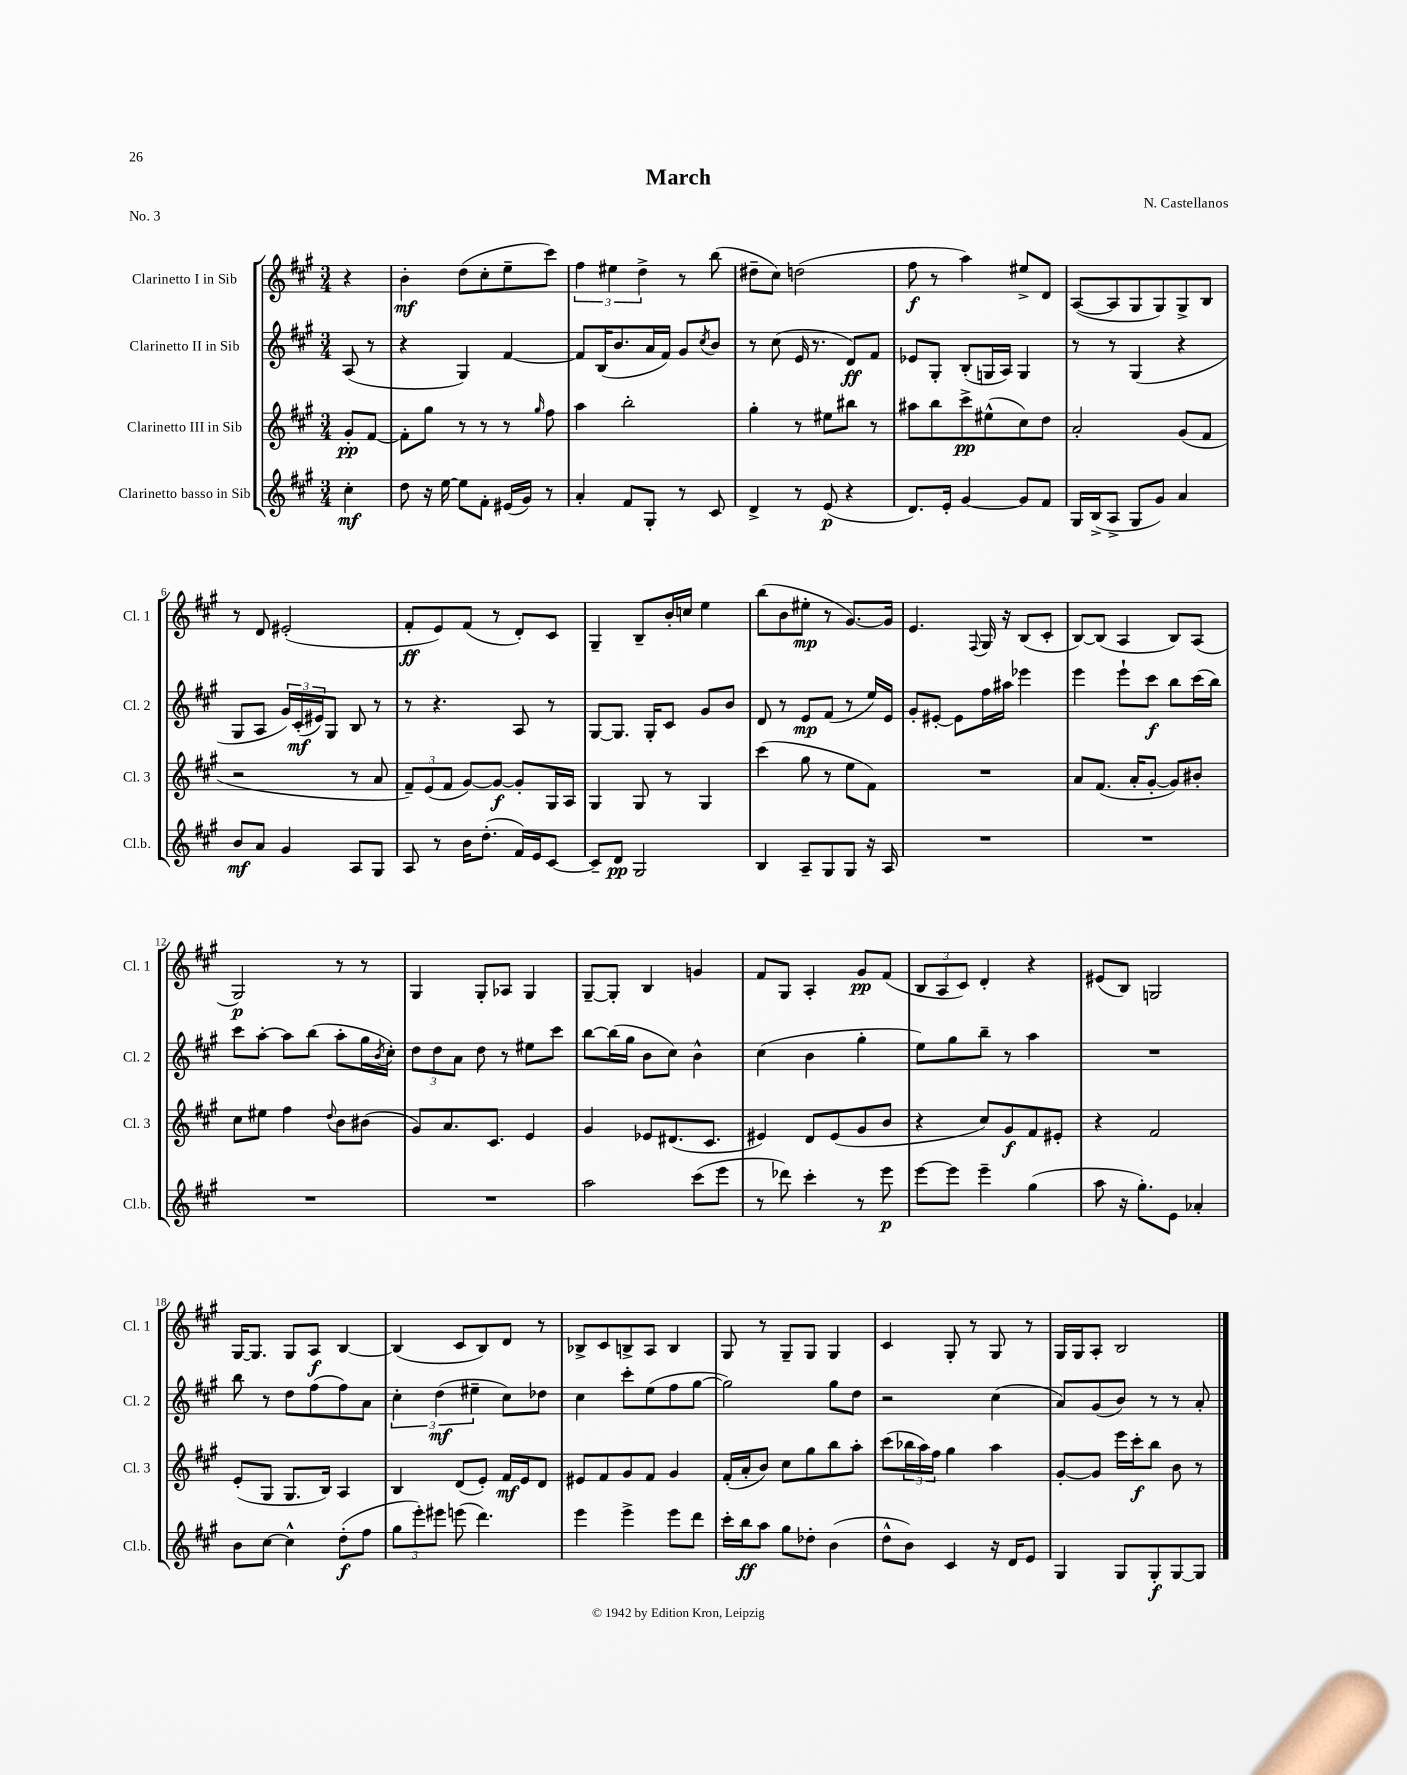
\header { title = "March" composer = "N. Castellanos" piece = "No. 3" }
<<
\new StaffGroup <<
\new Staff = "s0" \with { instrumentName = "Clarinetto I in Sib" shortInstrumentName = "Cl. 1" } {
    \clef treble \key a \major \numericTimeSignature \time 3/4 \partial 4
    r4 |
    b'4-.\mf d''8( cis''8-. e''8-- cis'''8) |
    \tuplet 3/2 { fis''4 eis''4 d''4-> } r8 b''8( |
    dis''8-- cis''8) d''2( |
    fis''8\f r8 a''4) eis''8-> d'8 |
    a8~( a8 gis8 gis8) gis8-> b8 |
    r8 d'8 eis'2-.( |
    fis'8-.\ff e'8) fis'8( r8 d'8-.) cis'8 |
    gis4-- b8-- b'16-. c''16 e''4 |
    b''8( b'8 eis''8-.\mp r8 gis'8.~) gis'16 |
    e'4. \appoggiatura { fis8 } gis16 r16 b8( cis'8-. |
    b8~) b8( a4 b8) a8( |
    gis2\p) r8 r8 |
    gis4 gis8-. aes8 gis4 |
    gis8~-- gis8-. b4 g'4 |
    fis'8 gis8 a4-. gis'8\pp fis'8( |
    \tuplet 3/2 { b8 a8 cis'8) } d'4-. r4 |
    eis'8( b8) g2 |
    gis16~ gis8. gis8 a8\f b4~ |
    b4( cis'8 b8) d'8 r8 |
    bes8-> cis'8 b8-> a8 b4 |
    gis8 r8 gis8-- gis8 gis4 |
    cis'4 gis8-. r8 gis8 r8 |
    gis16 gis16 a8-. b2 \bar "|." |
}
\new Staff = "s1" \with { instrumentName = "Clarinetto II in Sib" shortInstrumentName = "Cl. 2" } {
    \clef treble \key a \major \numericTimeSignature \time 3/4 \partial 4
    a8( r8 |
    r4 gis4) fis'4~ |
    fis'8 b16( b'8. a'16 fis'16) gis'8 \acciaccatura { cis''8 } b'8 |
    r8 cis''8( e'16 r8. d'8\ff) fis'8 |
    ees'8 gis8-. b8-.( g16 a16) g4 |
    r8 r8 gis4( r4 |
    gis8 a8 \tuplet 3/2 { gis'16) cis'16-.\mf( eis'16) } gis8 b8 r8 |
    r8 r4. a8 r8 |
    gis8~ gis8. gis16-. cis'8 gis'8 b'8 |
    d'8 r8 e'8\mp fis'8( r8 e''16) e'16 |
    gis'8-. eis'8~-. eis'8 fis''16 ais''16 ees'''4 |
    e'''4 e'''8-! cis'''8\f b''8 cis'''16( b''16) |
    cis'''8 a''8~-. a''8 b''8( a''8-. gis''16 \acciaccatura { b'8 } cis''16-.) |
    \tuplet 3/2 { d''8 d''8 a'8 } d''8 r8 eis''8 cis'''8 |
    b''8~ b''16( gis''16 b'8 cis''8) b'4-^ |
    cis''4( b'4 gis''4-. |
    e''8) gis''8 b''8-- r8 a''4 |
    R2. |
    b''8 r8 d''8 fis''8( fis''8) a'8 |
    \tuplet 3/2 { cis''4-. d''4\mf( eis''4-- } cis''8) des''8 |
    cis''4 cis'''8-. e''8( fis''8 gis''8~ |
    gis''2) gis''8 d''8 |
    r2 cis''4( |
    a'8) gis'8( b'8) r8 r8 a'8-. \bar "|." |
}
\new Staff = "s2" \with { instrumentName = "Clarinetto III in Sib" shortInstrumentName = "Cl. 3" } {
    \clef treble \key a \major \numericTimeSignature \time 3/4 \partial 4
    gis'8-.\pp fis'8~ |
    fis'8-. gis''8 r8 r8 r8 \grace { gis''16 } fis''8 |
    a''4 b''2-. |
    gis''4-. r8 eis''8 bis''8 r8 |
    ais''8 b''8 cis'''8->\pp eis''8-^( cis''8) d''8 |
    a'2-. gis'8( fis'8 |
    r2 r8 a'8 |
    \tuplet 3/2 { fis'8--) e'8( fis'8 } gis'8~) gis'8~\f gis'8-. gis16 a16 |
    gis4 gis8 r8 gis4 |
    cis'''4( gis''8 r8 e''8 fis'8) |
    R2. |
    a'8 fis'8.( a'16-. gis'8~-. gis'8) bis'8-. |
    cis''8 eis''8 fis''4 \appoggiatura { d''8 } b'8 bis'8( |
    gis'8) a'8. cis'8. e'4 |
    gis'4 ees'8 dis'8.( cis'8. |
    eis'4) d'8 eis'8( gis'8 b'8 |
    r4 cis''8) gis'8\f fis'8 eis'8-. |
    r4 fis'2 |
    e'8-.( gis8 gis8. b16) a4 |
    b4 d'8( e'8-.) fis'16\mf e'16 d'8 |
    eis'8 fis'8 gis'8 fis'8 gis'4 |
    fis'16-.( a'16-. b'8) cis''8 gis''8 b''8 a''8-. |
    cis'''8( \tuplet 3/2 { bes''16 a''16) fis''16 } gis''4 a''4 |
    gis'8~-. gis'8 e'''16 cis'''16-.\f b''8 b'8 r8 \bar "|." |
}
\new Staff = "s3" \with { instrumentName = "Clarinetto basso in Sib" shortInstrumentName = "Cl.b." } {
    \clef treble \key a \major \numericTimeSignature \time 3/4 \partial 4
    cis''4-.\mf |
    d''8 r16 e''16~ e''8 fis'8-. eis'16( gis'16) r8 |
    a'4-. fis'8 gis8-. r8 cis'8 |
    d'4-> r8 e'8\p( r4 |
    d'8.) e'16-. gis'4~ gis'8 fis'8 |
    gis16 b16->( a8-> gis8 gis'8) a'4 |
    b'8\mf a'8 gis'4 a8 gis8 |
    a8 r8 b'16 d''8.-.( fis'16) e'16 cis'8~ |
    cis'8-- d'8\pp gis2 |
    b4 a8-- gis8 gis8 r16 a16 |
    R2. |
    R2. |
    R2. |
    R2. |
    a''2 cis'''8( e'''8 |
    r8 des'''8) cis'''4-. r8 e'''8\p |
    e'''8~ e'''8 e'''4-- gis''4( |
    a''8 r16 gis''8.-.) e'8 aes'4-. |
    b'8 cis''8~ cis''4-^ d''8-.\f( fis''8 |
    \tuplet 3/2 { gis''8 e'''8-.) eis'''8 } e'''8( d'''4.) |
    e'''4 e'''4-> e'''8 d'''8 |
    cis'''16-. b''16\ff a''8 gis''8 des''8-. b'4( |
    d''8-^ b'8) cis'4 r16 d'16 e'8 |
    gis4 gis8 gis8-.\f gis8~ gis8 \bar "|." |
}
>>
>>
